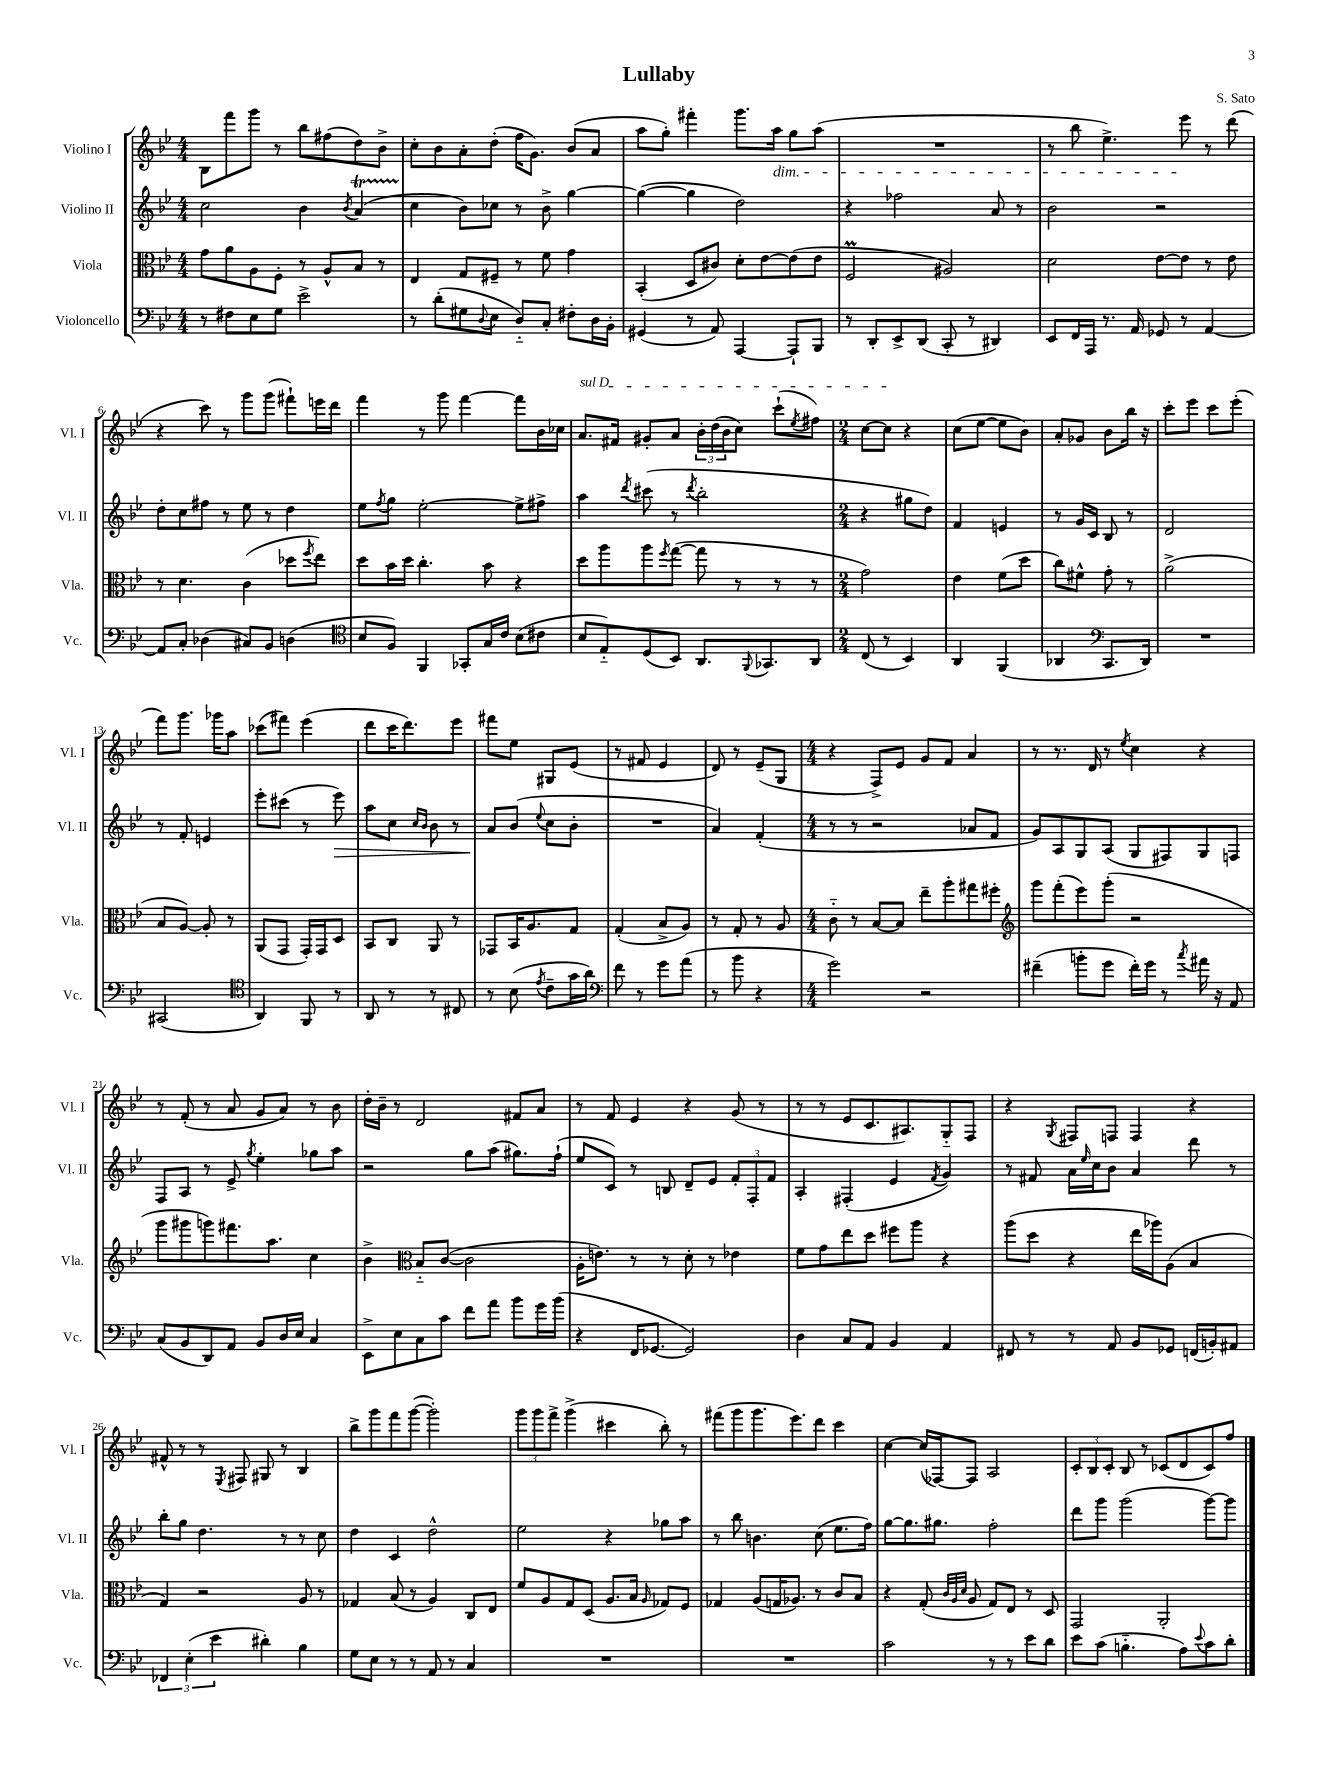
\header { title = "Lullaby" composer = "S. Sato" }
<<
\new StaffGroup <<
\new Staff = "s0" \with { instrumentName = "Violino I" shortInstrumentName = "Vl. I" } {
    \clef treble \key bes \major \numericTimeSignature \time 4/4
    bes8 f'''8 g'''8 r8 bes''8 fis''8( d''8) bes'8-> |
    c''8-. bes'8 a'8-. d''8-.( f''16 g'8.) bes'8( a'8 |
    a''8 g''8-.) fis'''4-. g'''8. a''16\dim g''8 a''8( |
    R1 |
    r8 bes''8 ees''4.->) ees'''8\! r8 d'''8( |
    r4 c'''8) r8 g'''8 g'''8( fis'''8-!) e'''16 d'''16 |
    f'''4 r8 g'''8 f'''4~ f'''8 bes'16 ces''16 |
    \once \override TextSpanner.bound-details.left.text = \markup { \italic "sul D" } a'8.\startTextSpan fis'16 gis'8-. a'8 \tuplet 3/2 { bes'16-. d''16( bes'16 } c''8) c'''8-!( \acciaccatura { ees''8 } fis''8) |
    \numericTimeSignature \time 2/4 c''8~ c''8\stopTextSpan r4 |
    c''8( ees''8~ ees''8 bes'8) |
    a'8-. ges'8 bes'8 bes''16 r16 |
    c'''8-. ees'''8 c'''8 ees'''8-.( |
    f'''8) g'''8. ges'''16 a''8 |
    ces'''8( fis'''8) ees'''4( |
    d'''8 c'''16 d'''8.) ees'''8 |
    fis'''8 ees''8 gis8 ees'8( |
    r8 fis'8 ees'4 |
    d'8) r8 ees'8--( g8 |
    \numericTimeSignature \time 4/4 r4 f8->) ees'8 g'8 f'8 a'4 |
    r8 r8. d'16 r8 \acciaccatura { ees''8 } c''4 r4 |
    r8 f'8-.( r8 a'8 g'8 a'8) r8 bes'8 |
    d''16-. bes'16-- r8 d'2 fis'8 a'8 |
    r8 f'8 ees'4 r4 g'8( r8 |
    r8 r8 ees'8 c'8. ais8.) g8-_ f8 |
    r4 \acciaccatura { g8 } fis8 f8 f4 r4 |
    fis'8-^ r8 r8 \acciaccatura { ees8 } fis8 gis8 r8 bes4 |
    bes''8-> g'''8 f'''8 g'''8~( g'''2-.) |
    \tuplet 3/2 { g'''8 g'''8 f'''8-> } g'''4->( cis'''4 bes''8-.) r8 |
    fis'''8( g'''8 g'''8. ees'''8.) d'''8 c'''4 |
    c''4~ c''16( fes16~) fes8 a2 |
    \tuplet 3/2 { c'8-. bes8 c'8-. } bes8 r8 ces'8( d'8 ces'8) f''8 \bar "|." |
}
\new Staff = "s1" \with { instrumentName = "Violino II" shortInstrumentName = "Vl. II" } {
    \clef treble \key bes \major \numericTimeSignature \time 4/4
    c''2 bes'4 \acciaccatura { bes'8 } a'4\startTrillSpan( |
    c''4\stopTrillSpan bes'8) ces''8 r8 bes'8-> g''4~ |
    g''4~( g''4 d''2) |
    r4 fes''2 a'8 r8 |
    bes'2 r2 |
    d''8-. c''8 fis''8 r8 ees''8 r8 d''4 |
    ees''8 \acciaccatura { f''8 } g''8 ees''2~-. ees''8-> fis''8-> |
    a''4 \acciaccatura { d'''8 } cis'''8( r8 \acciaccatura { d'''8 } bes''2-. |
    \numericTimeSignature \time 2/4 r4 gis''8 d''8) |
    f'4 e'4 |
    r8 g'16 c'16 bes8 r8 |
    d'2 |
    r8 f'8-. e'4 |
    ees'''8-. cis'''8( r8 ees'''8\>) |
    a''8 c''8 \grace { c''16 bes'16 } bes'8 r8 |
    a'8\! bes'8( \appoggiatura { ees''8 } c''8 bes'8-. |
    R2 |
    a'4) f'4-.( |
    \numericTimeSignature \time 4/4 r8 r8 r2 aes'8 f'8 |
    g'8) a8 g8 a8( g8 fis8) g8 f8 |
    f8 a8 r8 ees'8-> \acciaccatura { g''8 } ees''4-. ges''8 a''8 |
    r2 g''8 a''8( gis''8.) f''16-!( |
    ees''8 c'8) r8 b8 d'8-- ees'8 \tuplet 3/2 { f'8-. f8-. f'8 } |
    a4-. fis4-.( ees'4 \acciaccatura { f'8 } g'4) |
    r8 fis'8 a'16 \grace { ees''16 } c''16 bes'8 a'4 d'''8 r8 |
    bes''8-. g''8 d''4. r8 r8 c''8 |
    d''4 c'4 d''2-^ |
    ees''2 r4 ges''8 a''8 |
    r8 bes''8 b'4. c''8( ees''8. f''16) |
    g''8~ g''8. gis''8. f''2-. |
    d'''8 g'''8 g'''2( g'''8~) g'''8 \bar "|." |
}
\new Staff = "s2" \with { instrumentName = "Viola" shortInstrumentName = "Vla." } {
    \clef alto \key bes \major \numericTimeSignature \time 4/4
    g'8 a'8 a8 f8-. r8 a8-^ bes8 r8 |
    ees4 g8 fis8-- r8 f'8 g'4 |
    bes,4-.( d8 cis'8) d'8-. ees'8~ ees'8( ees'8 |
    f2\prall ais2) |
    d'2 ees'8~ ees'8 r8 ees'8 |
    r8 d'4. c'4( des''8 \acciaccatura { f''8 } ees''8) |
    d''8 bes'16 d''16 c''4.-. bes'8 r4 |
    d''8 a''8 a''8 \acciaccatura { f''8 } g''8~( g''8 r8 r8 r8 |
    \numericTimeSignature \time 2/4 g'2) |
    ees'4 f'8( d''8 |
    c''8) fis'8-^ g'8-. r8 |
    a'2->( |
    bes8 a8~) a8-. r8 |
    a,8( g,8 g,16-.) g,16 d8 |
    bes,8 c8 a,8 r8 |
    ges,8 bes,16 a8. g8 |
    g4-.( bes8-> a8) |
    r8 g8-. r8 a8 |
    \numericTimeSignature \time 4/4 c'8-_ r8 bes8~ bes8 ees''8-- a''8-. gis''8 fis''8-. |
    \clef treble g'''8 f'''8-.( ees'''8) g'''8-.( r2 |
    g'''8 gis'''8 g'''8) fis'''8. a''8. c''4 |
    bes'4-> \clef alto bes8-_ c'8~( c'2 |
    a16-. e'8.) r8 r8 d'8-. r8 ees'4 |
    f'8 g'8 ees''8 d''8 fis''8 a''8 r4 |
    a''8( d''8 r4 ees''16 aes''16) a8( bes4 |
    g4) r2 a8 r8 |
    ges4 bes8( r8 a4) c8 ees8 |
    f'8 a8 g8 d8( a8. bes16 \grace { a16 } ges8) f8 |
    ges4 a8( g16 aes8.) r8 c'8 bes8 |
    r4 g8-.( \grace { c'32 a32 d'32 } a8 g8) ees8 r8 d8 |
    g,2 a,2-. \bar "|." |
}
\new Staff = "s3" \with { instrumentName = "Violoncello" shortInstrumentName = "Vc." } {
    \clef bass \key bes \major \numericTimeSignature \time 4/4
    r8 fis8 ees8 g8 ees'2-> |
    r8 d'8-.( gis8 \appoggiatura { d8 } ees8 d8-_) c8-. fis8-. d16 bes,16-. |
    gis,4( r8 a,8) a,,4~ a,,8-! bes,,8 |
    r8 d,8-. ees,8-> d,8( c,8-. r8 dis,4) |
    ees,8 f,16 a,,16 r8. a,16 ges,8 r8 a,4~ |
    a,8 c8-. des4( cis8) bes,8 d4( |
    \clef tenor bes8 f8) f,4 ges,8-. g16 c'16 bes8( cis'8 |
    bes8 ees8-_) d8( bes,8) a,8. \appoggiatura { f,8 } ges,8. a,8 |
    \numericTimeSignature \time 2/4 c8( r8 bes,4) |
    a,4 f,4( |
    aes,4 \clef bass c,8. d,16) |
    R2 |
    cis,2( |
    \clef tenor a,4) f,8 r8 |
    a,8 r8 r8 cis8 |
    r8 bes8( \acciaccatura { ees'8 } c'8-- g'16 a'16) |
    \clef bass f'8 r8 g'8 a'8( |
    r8 bes'8 r4 |
    \numericTimeSignature \time 4/4 g'2) r2 |
    fis'4--( b'8-. g'8 fis'16-.) g'16 r8 \acciaccatura { c''8 } ais'16 r16 a,8 |
    c8( bes,8 d,8) a,8 bes,8 d16 ees16 c4 |
    ees,8-> ees8 c8 c'8 f'8 a'8 bes'8 g'16 bes'16( |
    r4 f,16 ges,8.~ ges,2) |
    d4 c8 a,8 bes,4 a,4 |
    fis,8 r8 r8 a,8 bes,8 ges,8 f,16( b,16-.) ais,8 |
    \tuplet 3/2 { fes,4 ees4-.( ees'4 } dis'4-.) bes4 |
    g8 ees8 r8 r8 a,8 r8 c4 |
    R1 |
    R1 |
    c'2 r8 r8 ees'8 d'8 |
    ees'8 c'8( b4.-_ a8) \appoggiatura { ees'8 } c'8 d'8-. \bar "|." |
}
>>
>>
